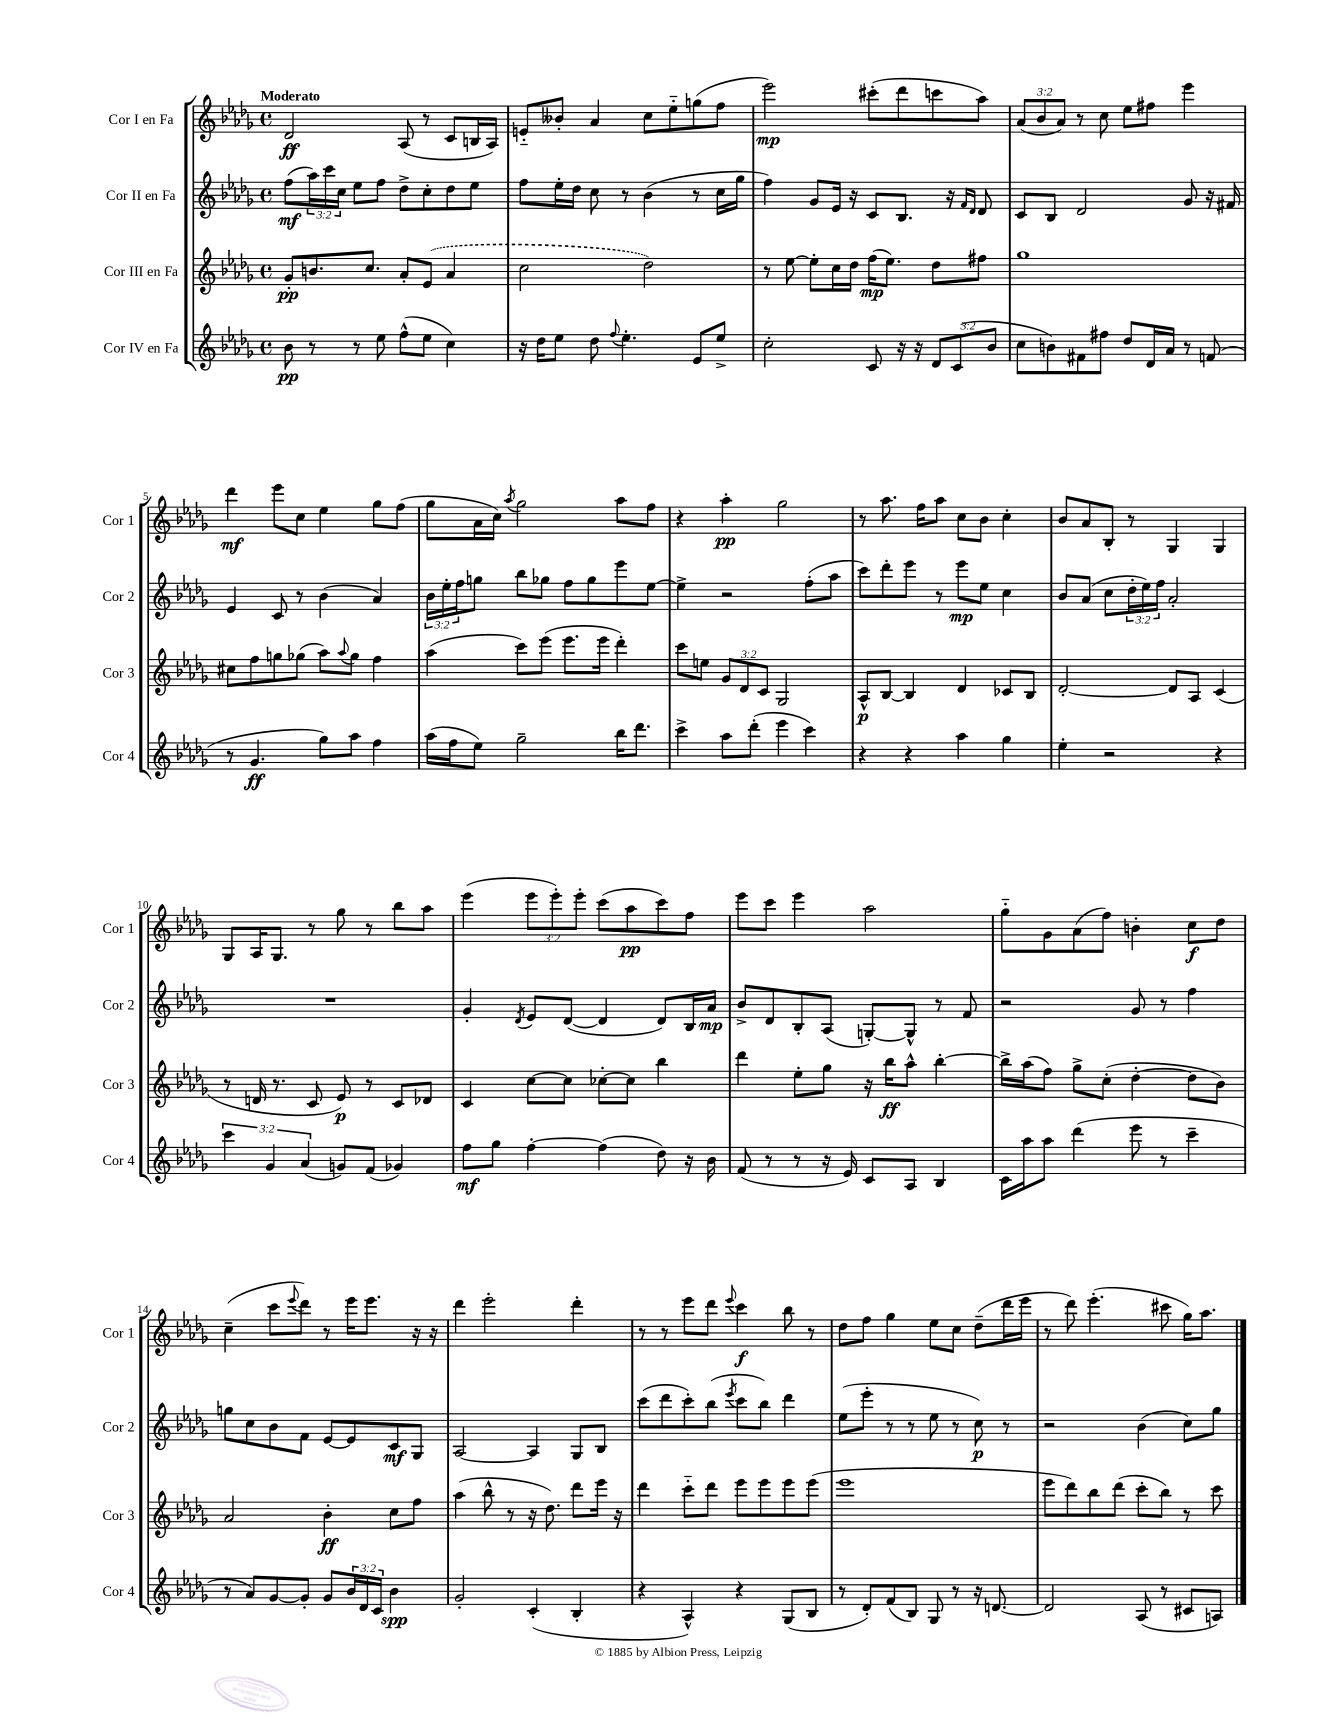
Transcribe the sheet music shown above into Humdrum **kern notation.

**kern	**kern	**kern	**kern
*staff4	*staff3	*staff2	*staff1
*clefG2	*clefG2	*clefG2	*clefG2
*k[b-e-a-d-g-]	*k[b-e-a-d-g-]	*k[b-e-a-d-g-]	*k[b-e-a-d-g-]
*M4/4	*M4/4	*M4/4	*M4/4
*met(c)	*met(c)	*met(c)	*met(c)
8b-\	8g-'/L	(8ff\L	2d-/
8r	8.b/	24aa-\L)	.
.	.	24ccc\	.
.	.	24cc\JJ	.
8r	.	8ee-\L	.
.	8.cc/J	.	.
8ee-\	.	8ff\J	.
(8ff^^\L	8a-'/L	8dd-^\L	(8A-/
8ee-\J	(8e-/J	8cc'\	8r
4cc\)	4a-/	8dd-\	8c/L
.	.	8ee-\J	16B/L
.	.	.	16A-/JJ)
=	=	=	=
16r	2cc\	8ff\L	8e'~/L
16dd-\LK	.	.	.
8ee-\J	.	16ee-'\L	8b--'/J
.	.	16dd-\JJ	.
8dd-\	.	8cc\	4a-/
8qqff/	.	.	.
4.ee-'\	.	8r	.
.	2dd-\)	(4b-\	8cc\L
.	.	.	8ee-'~\
8e-/L	.	8r	(8gg\
8ee-^/J	.	16cc\LL	8ff\J
.	.	16gg-\JJ	.
=	=	=	=
2cc'\	8r	4ff\)	2eee-\)
.	[8ee-\	.	.
.	8ee-'\]L	8g-/L	.
.	16cc\L	16e-/Jk	.
.	16dd-\JJ	16r	.
8c/	(16ff\LK	8c/L	(8ccc#'\L
.	8.ee-\J)	.	.
16r	.	8.B-/J	8ddd-\
16r	.	.	.
12d-/L	8dd-\L	.	8ccc\
.	.	16r	.
(12c/	.	.	.
.	.	16qqf/LL	.
.	.	16qqd-/JJ	.
.	8ff#\J	8d-/	8aa-\J)
12b-/J	.	.	.
=	=	=	=
8cc\L	1gg-	8c/L	(12a-/L
.	.	.	12b-/
8b\)	.	8B-/J	.
.	.	.	12a-/J)
8f#\	.	2d-/	8r
8ff#\J	.	.	8cc\
8dd-/L	.	.	8ee-\L
16d-/L	.	.	8ff#\J
16a-/JJ	.	.	.
8r	.	8g-/	4eee-\
(8f/	.	16r	.
.	.	16f#/	.
=	=	=	=
8r	8cc#\L	4e-/	4ddd-\
4.g-/	8ff\	.	.
.	8gg\	8c/	8eee-\L
.	(8gg-\J	8r	8cc\J
8gg-\L)	8aa-\L)	(4b-\	4ee-\
.	8qqaa-/	.	.
8aa-\J	8gg-\J	.	.
4ff\	4ff\	4a-/)	8gg-\L
.	.	.	(8ff\J
=	=	=	=
(16aa-\LL	(4aa-\	24b-\LL	8gg-\L
.	.	24ee-'\	.
16ff\J	.	.	.
.	.	24ff\J	.
8ee-\J)	.	8gg\J	16a-\L
.	.	.	16cc\JJ)
.	.	.	8qaa-/
2gg-~\	8ccc\L)	8bb-\L	2gg-\
.	(8eee-\J	8gg-\J	.
.	8.eee-\L	8ff\L	.
.	.	8gg-\	.
.	16eee-\Jk	.	.
16bb-\LK	4ddd-'\)	8eee-\	8aa-\L
8.ddd-\J	.	.	.
.	.	[8ee-\J	8ff\J
=	=	=	=
4ccc^\	8ccc\L	4ee-^\]	4r
.	8ee\J	.	.
8aa-\L	12g-/L	2r	4aa-'\
.	12d-/	.	.
(8ddd-'\J	.	.	.
.	12c/J	.	.
4eee-\	2G-/	.	2gg-\
4ccc\)	.	(8ff'\L	.
.	.	8aa-\J	.
=	=	=	=
4r	8A-^^/L	8ccc\L)	8r
.	[8B-/J	8ddd-'\	8.aa-\
4r	4B-/]	8eee-\J	.
.	.	.	16ff\LK
.	.	8r	8aa-\J
4aa-\	4d-/	8eee-\L	8cc\L
.	.	8ee-\J	8b-\J
4gg-\	8c-/L	4cc\	4cc'\
.	8B-/J	.	.
=	=	=	=
4ee-'\	[2d-'/	8b-/L	8b-/L
.	.	(8a-/J	8a-/
2r	.	8cc\L	8B-'/J
.	.	24dd-'\L	8r
.	.	24ee-\)	.
.	.	24ff\JJ	.
.	8d-/]L	2a-'/	4G-/
.	8A-/J	.	.
4r	(4c/	.	4G-/
=	=	=	=
6ccc\	8r	1r	8G-/L
.	16d/	.	16A-/K
6g-/	.	.	.
.	8.r	.	8.G-/J
(6a-/	.	.	.
.	8c/	.	8r
8g/L)	8e-/)	.	8gg-\
(8f/J	8r	.	8r
4g-/)	8c/L	.	8bb-\L
.	8d-/J	.	8aa-\J
=	=	=	=
8ff\L	4c/	4g-'/	(4eee-\
8gg-\J	.	.	.
.	.	8qd-/	.
[4ff'\	[8cc\L	8e-/L	12eee-\L
.	.	.	12eee-'\)
.	8cc\]J	([8d-/J	.
.	.	.	12eee-'\J
(4ff\]	[8cc-'\L	4d-/]	(8ccc\L
.	8cc-\]J	.	8aa-\
8dd-\)	4bb-\	8d-/L)	8ccc\)
16r	.	16B-/L	8ff\J
16b-\	.	16a-/JJ	.
=	=	=	=
(8f/	4ddd-\	8b-^/L	8eee-\L
8r	.	8d-/	8ccc\J
8r	8ee-'\L	8B-'/	4eee-\
16r	8gg-\J	(8A-/J	.
16e-/)	.	.	.
8c/L	16r	[8G'/L)	2aa-\
.	16bb-\LK	.	.
8A-/J	8aa-^^\J	8G^^/]J	.
4B-/	[4bb-'\	8r	.
.	.	8f/	.
=	=	=	=
16c\LL	16bb-^\]LL	2r	8gg-'~\L
16aa-\J	(16aa-\J	.	.
8aa-\J	8ff\J)	.	8g-\
(4ddd-\	8gg-^\L	.	(8a-\
.	(8cc'\J	.	8ff\J)
8eee-\	[4dd-'\	8g-/	4b'\
8r	.	8r	.
4ccc~\	8dd-\]L	4ff\	8cc\L
.	8b-\J)	.	8dd-\J
=	=	=	=
8r	2a-/	8gg\L	(4cc~\
8a-/L)	.	8cc\	.
[8g-/	.	8b-\	8ccc\L
.	.	.	8qqeee-/
8g-'/]J	.	8f\J	8ddd-\J)
8g-/L	4b-'\	[8e-/L	8r
24b-/L	.	8e-/]	16eee-\LK
24d-/	.	.	.
.	.	.	8.eee-\J
24c/JJ	.	.	.
4b-\	8cc\L	8c/	.
.	8ff\J	8G-/J	16r
.	.	.	16r
=	=	=	=
2g-'/	(4aa-\	[2A-/	4ddd-\
.	8bb-^^\	.	2eee-'\
.	8r	.	.
(4c'/	16r	4A-/]	.
.	8.dd-\)	.	.
4B-'/	8ddd-\L	8G-/L	4ddd-'\
.	16eee-\Jk	8B-/J	.
.	16r	.	.
=	=	=	=
4r	4ddd-\	(8ccc\L	8r
.	.	8ddd-\	8r
4A-^^/)	8ccc'~\L	8ccc'\)	8eee-\L
.	8ddd-\J	(8bb-\J	8ddd-\J
.	.	8qeee-/	8qqeee-/
4r	8eee-\L	8ccc\L	4ccc\
.	8eee-\	8bb-\J)	.
(8G-/L	8eee-\	4ddd-\	8bb-\
8B-/J	(8eee-\J	.	8r
=	=	=	=
8r	1eee-	(8ee-\L	8dd-\L
8d-'/L)	.	8eee-'\J	8ff\J
(8f/	.	8r	4gg-\
8B-/J)	.	8r	.
8G-/	.	8ee-\	8ee-\L
8r	.	8r	8cc\J
16r	.	8cc\)	(8dd-~\L
[8.d/	.	.	.
.	.	8r	16ddd-\L
.	.	.	16eee-\JJ
=	=	=	=
2d/]	8eee-\L	2r	8r
.	8ddd-\)	.	8ddd-\)
.	8bb-\	.	(4.eee-'\
.	(8ddd-\J	.	.
(8A-/	8ccc'\L	(4b-\	.
8r	8bb-\J)	.	8ccc#\
8c#/L	8r	8cc\L)	16gg-\LK)
.	.	.	8.aa-\J
8A/J)	8ccc\	8gg-\J	.
==	==	==	==
*-	*-	*-	*-
